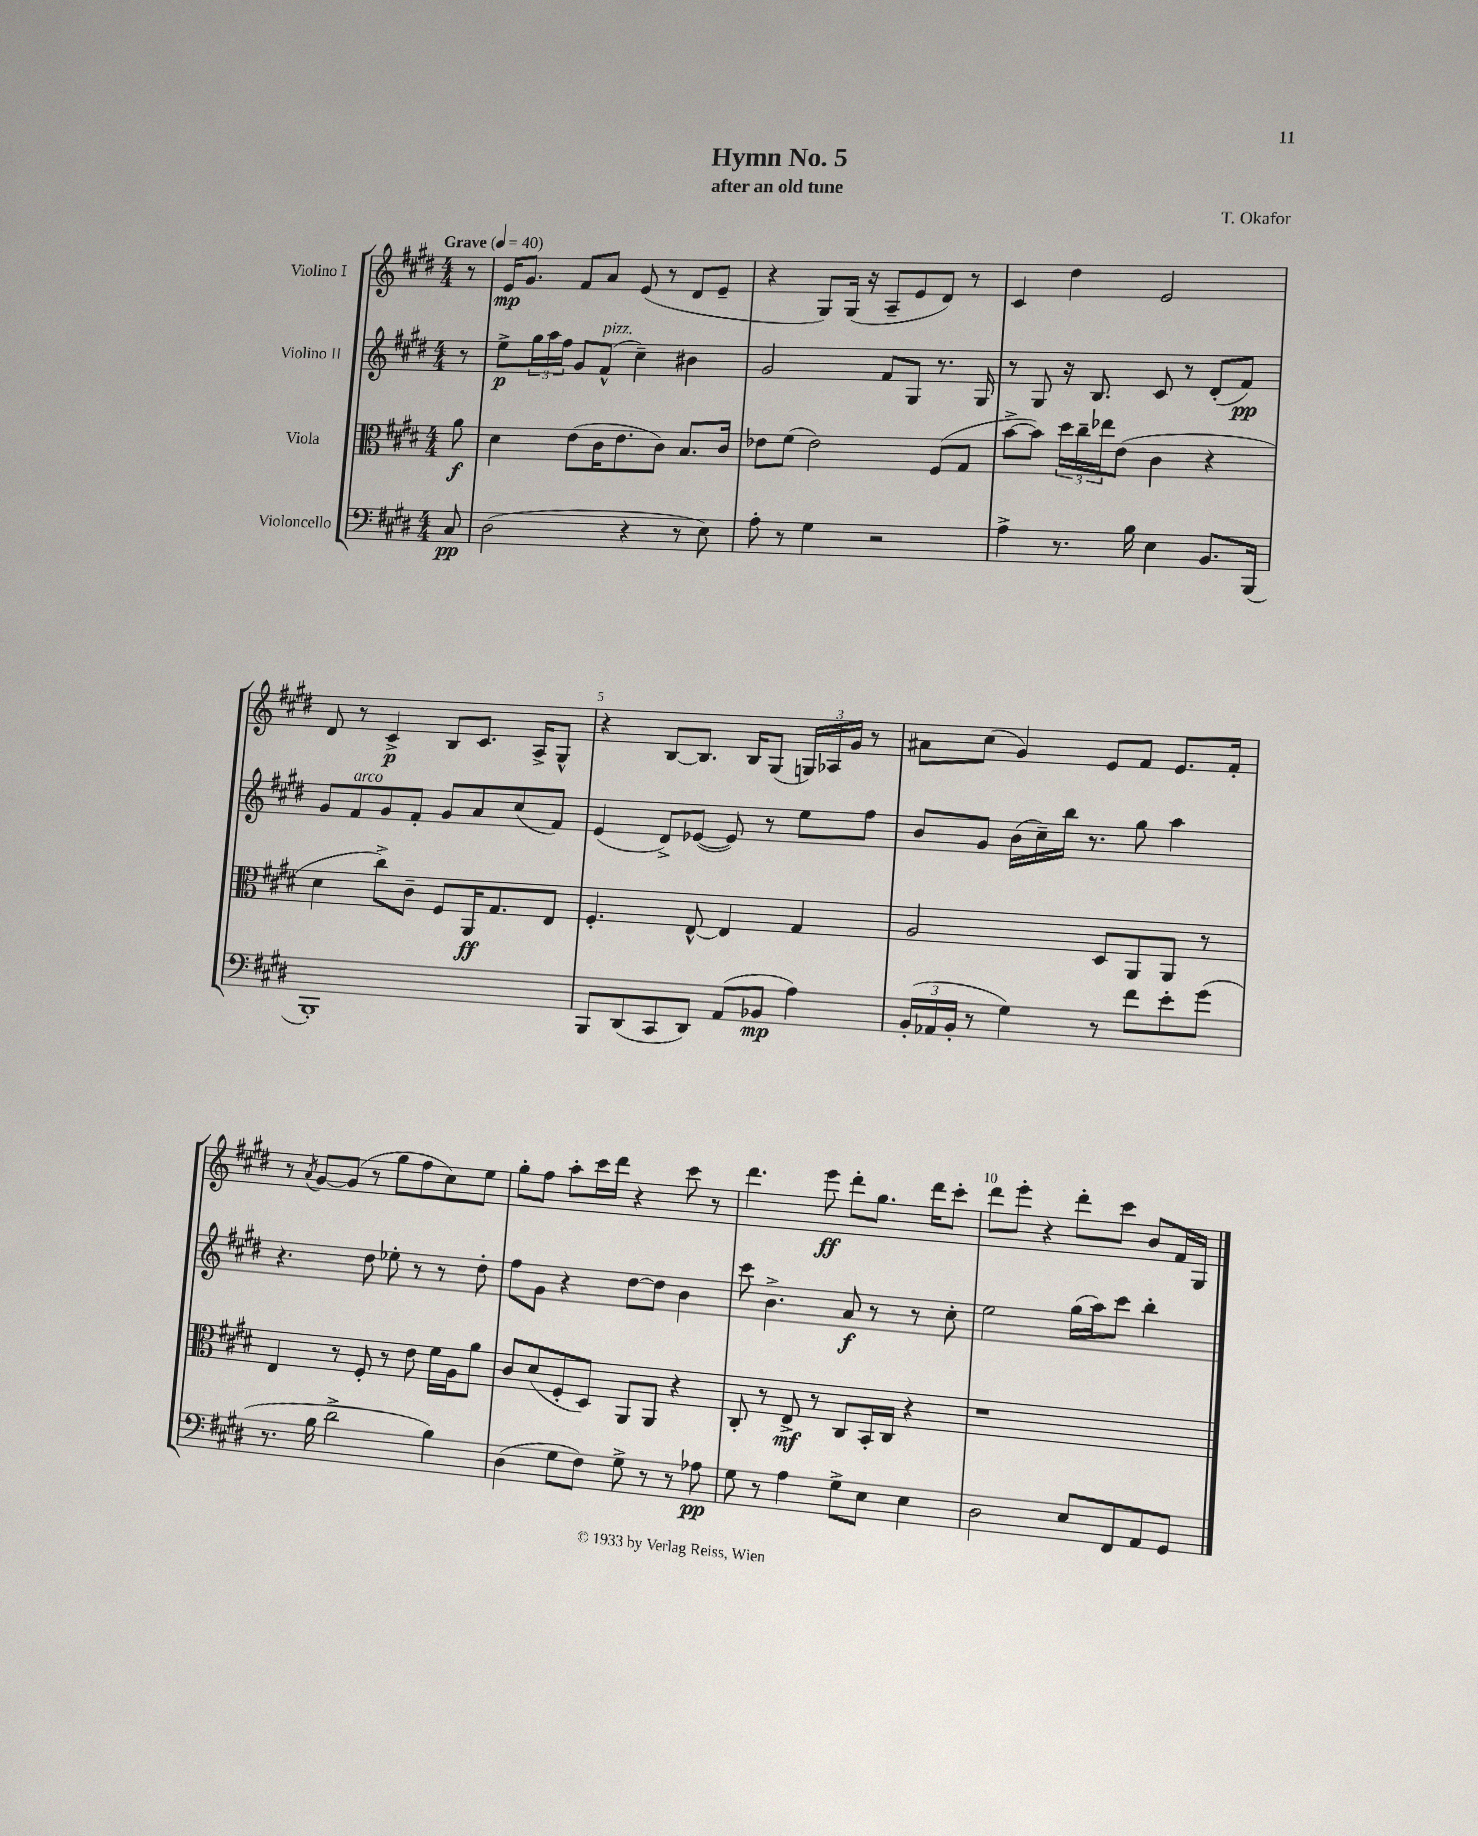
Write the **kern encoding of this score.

**kern	**kern	**kern	**kern
*staff4	*staff3	*staff2	*staff1
*clefF4	*clefC3	*clefG2	*clefG2
*k[f#c#g#d#]	*k[f#c#g#d#]	*k[f#c#g#d#]	*k[f#c#g#d#]
*M4/4	*M4/4	*M4/4	*M4/4
*MM40	*MM40	*MM40	*MM40
8C#/	8a\	8r	8r
=	=	=	=
(2D#\	4d#\	8ee^\L	16e/LK
.	.	.	8.g#/J
.	.	24gg#\L	.
.	.	24aa\	.
.	.	24ff#\JJ	.
.	(8e\L	8g#/L	8f#/L
.	16c#\K	(8f#^^/J	8a/J
.	8.e\	.	.
4r	.	4cc#~\)	(8e/
.	8c#\J)	.	8r
8r	8.B/L	4b#\	8d#/L
8E\)	.	.	8e~/J
.	16c#/Jk	.	.
=	=	=	=
8A'\	8e-\L	2g#/	4r
8r	(8f#\J	.	.
4G#\	2e-\)	.	8G#/L)
.	.	.	(16G#/Jk
.	.	.	16r
2r	.	8f#/L	8A~/L
.	.	8G#/J	8e/
.	(8F#/L	8.r	8d#/J)
.	8G#/J	.	8r
.	.	16G#/	.
=	=	=	=
4A^\	[8b^\L	8r	4c#/
.	8b\]J)	8G#/	.
8.r	24dd#\LL	16r	4dd#\
.	24cc#~\	.	.
.	.	8.B/	.
.	24ee-\J	.	.
.	(8e\J	.	.
16B\	.	.	.
4E\	4c#\	8c#/	2e/
.	.	8r	.
8.BB/L	4r	(8d#'/L	.
.	.	8f#/J)	.
(16BBB/Jk	.	.	.
=	=	=	=
1BBB')	4d#\	8g#/L	8d#/
.	.	8f#/	8r
.	8cc#^\L)	8g#/	4c#^/
.	8c#~\J	8f#'/J	.
.	8F#/L	8g#/L	8B/L
.	16AA/K	8a/	8.c#/J
.	8.G#/	.	.
.	.	(8cc#/	.
.	.	.	16A^/LK
.	8E/J	8f#/J)	8G#^^/J
=	=	=	=
8BBB/L	4.F#'/	(4e/	4r
(8DD#/	.	.	.
8CC#/	.	8d#^/L)	[8B/L
8DD#/J)	[8E^^/	([8e-/J	8.B/]J
(8AA/L	4E/]	8e-/])	.
.	.	.	16B/LK
8BB-/J	.	8r	(8G#/J
4A\)	4G#/	8ee\L	24G/LL)
.	.	.	24A-/
.	.	.	24g#/JJ
.	.	8ff#\J	8r
=	=	=	=
(24BB'/LL	2A/	8b/L	8a#\L
24AA-/	.	.	.
24BB'/JJ	.	.	.
8r	.	8g#/J	(8cc#\J
4G#\)	.	(16b\LL	4g#/)
.	.	16cc#~\)	.
.	.	16bb\JJ	.
.	.	8.r	.
8r	8D#/L	.	8e/L
8f#\L	8AA/	8gg#\	8f#/J
8e'\	8AA/J	4aa\	8.e/L
(8g#\J	8r	.	.
.	.	.	16f#'/Jk
=	=	=	=
8.r	4E/	4.r	8r
.	.	.	8qa/
.	.	.	[8g#/L
16B\	.	.	.
2d#^\	8r	.	(8g#/]J
.	8F#'/	8dd#\	8r
.	8r	8ee-'\	8gg#\L
.	8e\	8r	8ff#\
4B\)	16f#\LL	8r	8cc#\)
.	16A\J	.	.
.	8a\J	8dd#'\	8ee\J
=	=	=	=
(4D#\	8c#/L	8ff#\L	8gg#'\L
.	(8d#/	8g#\J	8ff#\J
8G#\L	8F#'/	4r	8aa'\L
8F#\J)	8D#/J)	.	16ccc#\L
.	.	.	16ddd#\JJ
8G#^\	8AA/L	[8dd#\L	4r
8r	8AA/J	8dd#\]J	.
8r	4r	4b\	8ccc#\
8A-\	.	.	8r
=	=	=	=
8G#\	8C#'/	8ccc#\	4.ddd#\
8r	8r	4.b^\	.
4A\	8E^/	.	.
.	8r	.	8eee\
8G#^\L	8C#/L	8a/	8ddd#'\L
8E\J	16BB'/L	8r	8.gg#\J
.	16C#/JJ	.	.
4E\	4r	8r	.
.	.	.	16ddd#\LK
.	.	8cc#'\	8ccc#'\J
=	=	=	=
2D#\	1r	2ee\	8ddd#\L
.	.	.	8eee'\J
.	.	.	4r
8E/L	.	(16gg#\LL	8ddd#'\L
.	.	16aa\J)	.
8FF#/	.	8ccc#\J	8ccc#\J
8AA/	.	4bb'\	8b/L
8GG#/J	.	.	16f#/L
.	.	.	16G#/JJ
==	==	==	==
*-	*-	*-	*-
